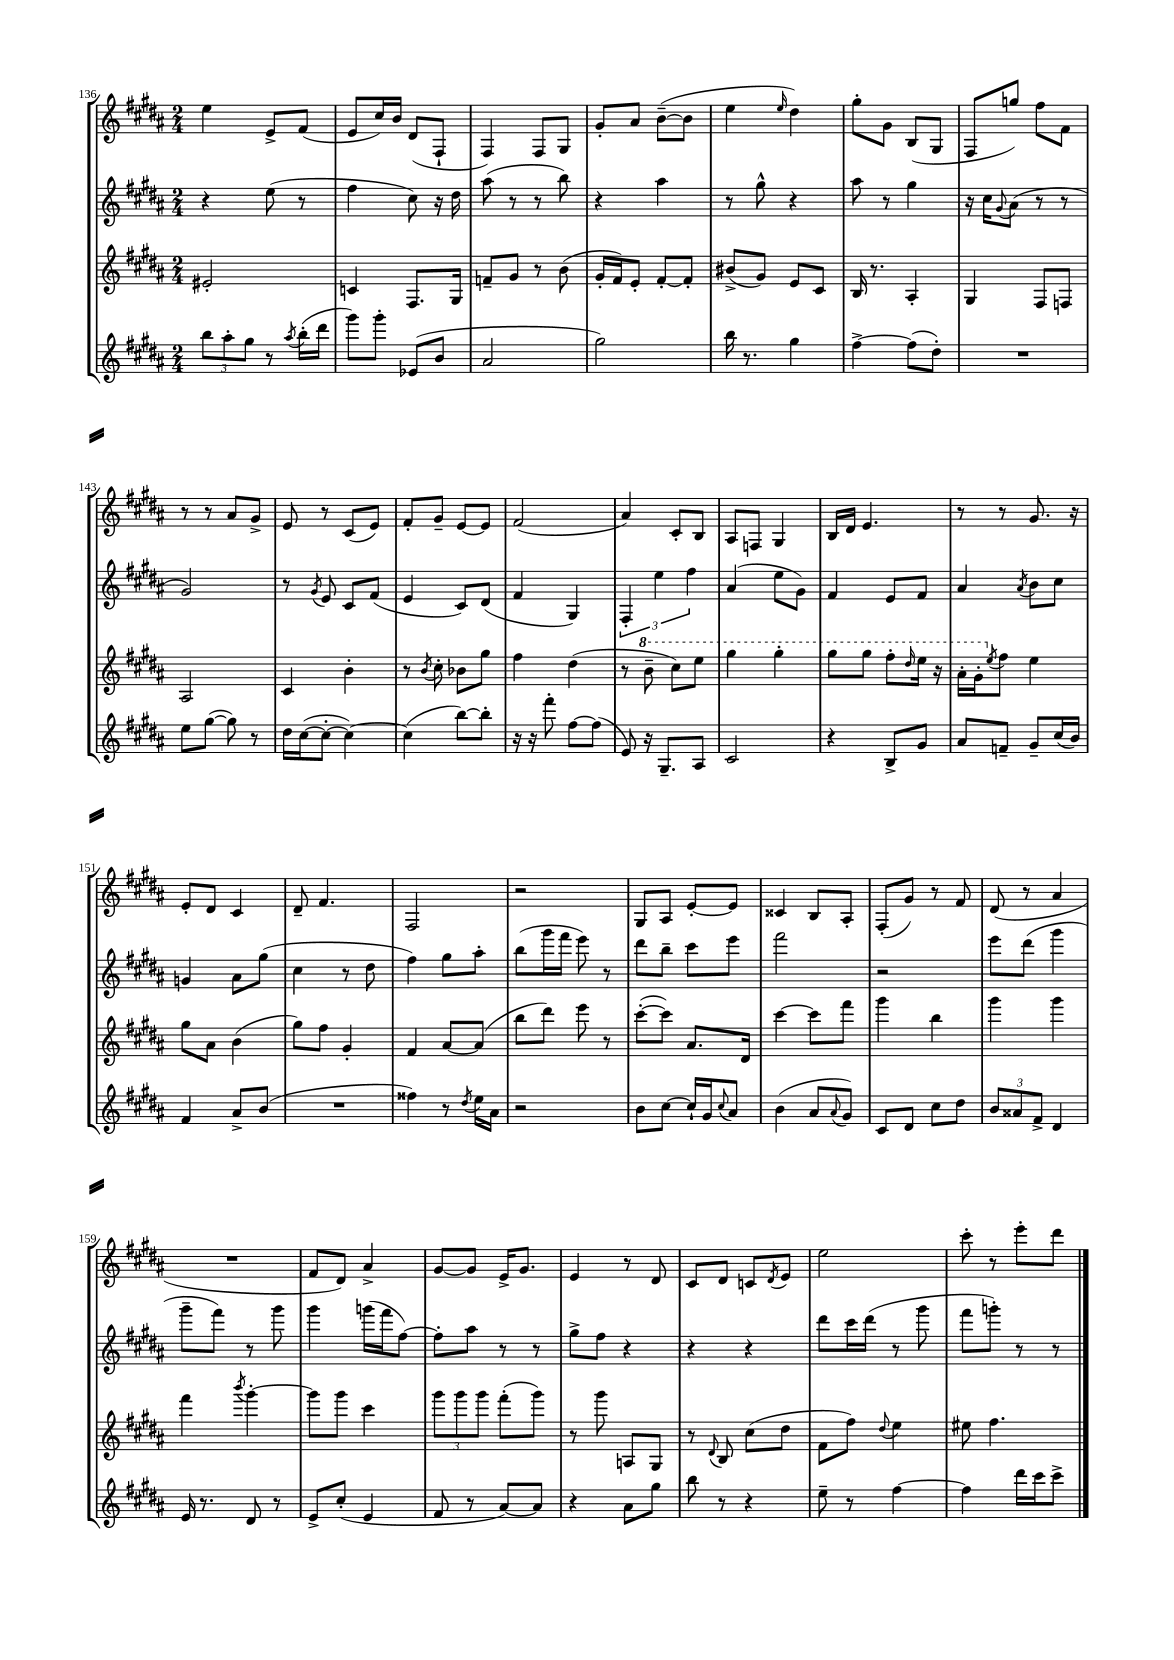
<<
\new StaffGroup <<
\new Staff = "s0" {
    \clef treble \key b \major \numericTimeSignature \time 2/4
    e''4 e'8-> fis'8( |
    e'8 cis''16) b'16 dis'8( fis8-! |
    fis4) fis8 gis8 |
    gis'8-. ais'8 b'8~--( b'8 |
    e''4 \grace { e''16 } dis''4) |
    gis''8-. gis'8 b8( gis8 |
    fis8 g''8) fis''8 fis'8 |
    r8 r8 ais'8 gis'8-> |
    e'8 r8 cis'8( e'8) |
    fis'8-. gis'8-- e'8~ e'8 |
    fis'2( |
    ais'4) cis'8-. b8 |
    ais8 f8 gis4 |
    b16 dis'16 e'4. |
    r8 r8 gis'8. r16 |
    e'8-. dis'8 cis'4 |
    dis'8-- fis'4. |
    fis2 |
    r2 |
    gis8 ais8 e'8~-. e'8 |
    cisis'4 b8 ais8-. |
    fis8-.( gis'8) r8 fis'8 |
    dis'8( r8 ais'4 |
    R2 |
    fis'8 dis'8) ais'4-> |
    gis'8~ gis'8 e'16-> gis'8. |
    e'4 r8 dis'8 |
    cis'8 dis'8 c'8 \acciaccatura { dis'8 } e'8 |
    e''2 |
    cis'''8-. r8 e'''8-. dis'''8 \bar "|." |
}
\new Staff = "s1" {
    \clef treble \key b \major \numericTimeSignature \time 2/4
    r4 e''8( r8 |
    fis''4 cis''8) r16 dis''16 |
    ais''8( r8 r8 b''8) |
    r4 ais''4 |
    r8 gis''8-^ r4 |
    ais''8 r8 gis''4 |
    r16 cis''16 \appoggiatura { gis'8 } ais'8( r8 r8 |
    gis'2) |
    r8 \acciaccatura { gis'8 } e'8 cis'8 fis'8( |
    e'4 cis'8) dis'8( |
    fis'4 gis4) |
    \tuplet 3/2 { fis4-. e''4 fis''4 } |
    ais'4( e''8 gis'8) |
    fis'4 e'8 fis'8 |
    ais'4 \acciaccatura { ais'8 } b'8 cis''8 |
    g'4 ais'8 gis''8( |
    cis''4 r8 dis''8 |
    fis''4) gis''8 ais''8-. |
    b''8( gis'''16 fis'''16 e'''8) r8 |
    dis'''8 b''8-- cis'''8 e'''8 |
    fis'''2 |
    r2 |
    e'''8 dis'''8( gis'''4 |
    gis'''8-- fis'''8) r8 gis'''8 |
    gis'''4 g'''16( fis'''16 fis''8~) |
    fis''8-. ais''8 r8 r8 |
    gis''8-> fis''8 r4 |
    r4 r4 |
    dis'''8 cis'''16 dis'''16( r8 gis'''8 |
    fis'''8 g'''8-.) r8 r8 \bar "|." |
}
\new Staff = "s2" {
    \clef treble \key b \major \numericTimeSignature \time 2/4
    eis'2-. |
    c'4 fis8. gis16 |
    f'8-- gis'8 r8 b'8( |
    gis'16-. fis'16) e'8-. fis'8~-. fis'8-. |
    bis'8->( gis'8) e'8 cis'8 |
    b16 r8. ais4-. |
    gis4 fis8 f8 |
    ais2 |
    cis'4 b'4-. |
    r8 \acciaccatura { b'8 } cis''8-. bes'8 gis''8 |
    fis''4 dis''4( |
    r8 \ottava #1 b''8-- cis'''8) e'''8 |
    gis'''4 gis'''4-. |
    gis'''8 gis'''8 fis'''8-. \grace { dis'''16 } e'''16 r16 |
    ais''16-. gis''16-. \ottava #0 \acciaccatura { e''8 } fis''8 e''4 |
    gis''8 ais'8 b'4( |
    gis''8) fis''8 gis'4-. |
    fis'4 ais'8~ ais'8( |
    b''8 dis'''8) e'''8 r8 |
    cis'''8~-.( cis'''8) ais'8. dis'16 |
    cis'''4~ cis'''8 fis'''8 |
    gis'''4 b''4 |
    gis'''4 gis'''4 |
    fis'''4 \acciaccatura { b'''8 } gis'''4~-. |
    gis'''8 gis'''8 cis'''4 |
    \tuplet 3/2 { gis'''8 gis'''8 gis'''8 } fis'''8-.( gis'''8) |
    r8 gis'''8 a8 gis8 |
    r8 \appoggiatura { dis'8 } b8 cis''8( dis''8 |
    fis'8 fis''8) \appoggiatura { dis''8 } e''4 |
    eis''8 fis''4. \bar "|." |
}
\new Staff = "s3" {
    \clef treble \key b \major \numericTimeSignature \time 2/4
    \tuplet 3/2 { b''8 ais''8-. gis''8 } r8 \acciaccatura { ais''8 } b''16-.( dis'''16 |
    gis'''8) gis'''8-. ees'8( b'8 |
    ais'2 |
    gis''2) |
    b''16 r8. gis''4 |
    fis''4~-> fis''8( dis''8-.) |
    R2 |
    e''8 gis''8~( gis''8) r8 |
    dis''16 cis''16~( cis''8~-. cis''4~) |
    cis''4( b''8~) b''8-. |
    r16 r16 fis'''8-. fis''8~ fis''8( |
    e'8) r16 gis8.-- ais8 |
    cis'2 |
    r4 b8-> gis'8 |
    ais'8 f'8-- gis'8-- cis''16( b'16) |
    fis'4 ais'8-> b'8( |
    R2 |
    fisis''4) r8 \acciaccatura { dis''8 } e''16 ais'16 |
    r2 |
    b'8 cis''8~ cis''16-! gis'16 \appoggiatura { cis''8 } ais'8 |
    b'4( ais'8 \appoggiatura { ais'8 } gis'8) |
    cis'8 dis'8 cis''8 dis''8 |
    \tuplet 3/2 { b'8 aisis'8 fis'8-> } dis'4 |
    e'16 r8. dis'8 r8 |
    e'8-> cis''8-.( e'4 |
    fis'8 r8 ais'8~) ais'8 |
    r4 ais'8 gis''8 |
    b''8 r8 r4 |
    e''8-- r8 fis''4~ |
    fis''4 dis'''16 cis'''16 cis'''8-> \bar "|." |
}
>>
>>
\layout { \context { \Score currentBarNumber = #136 } }
